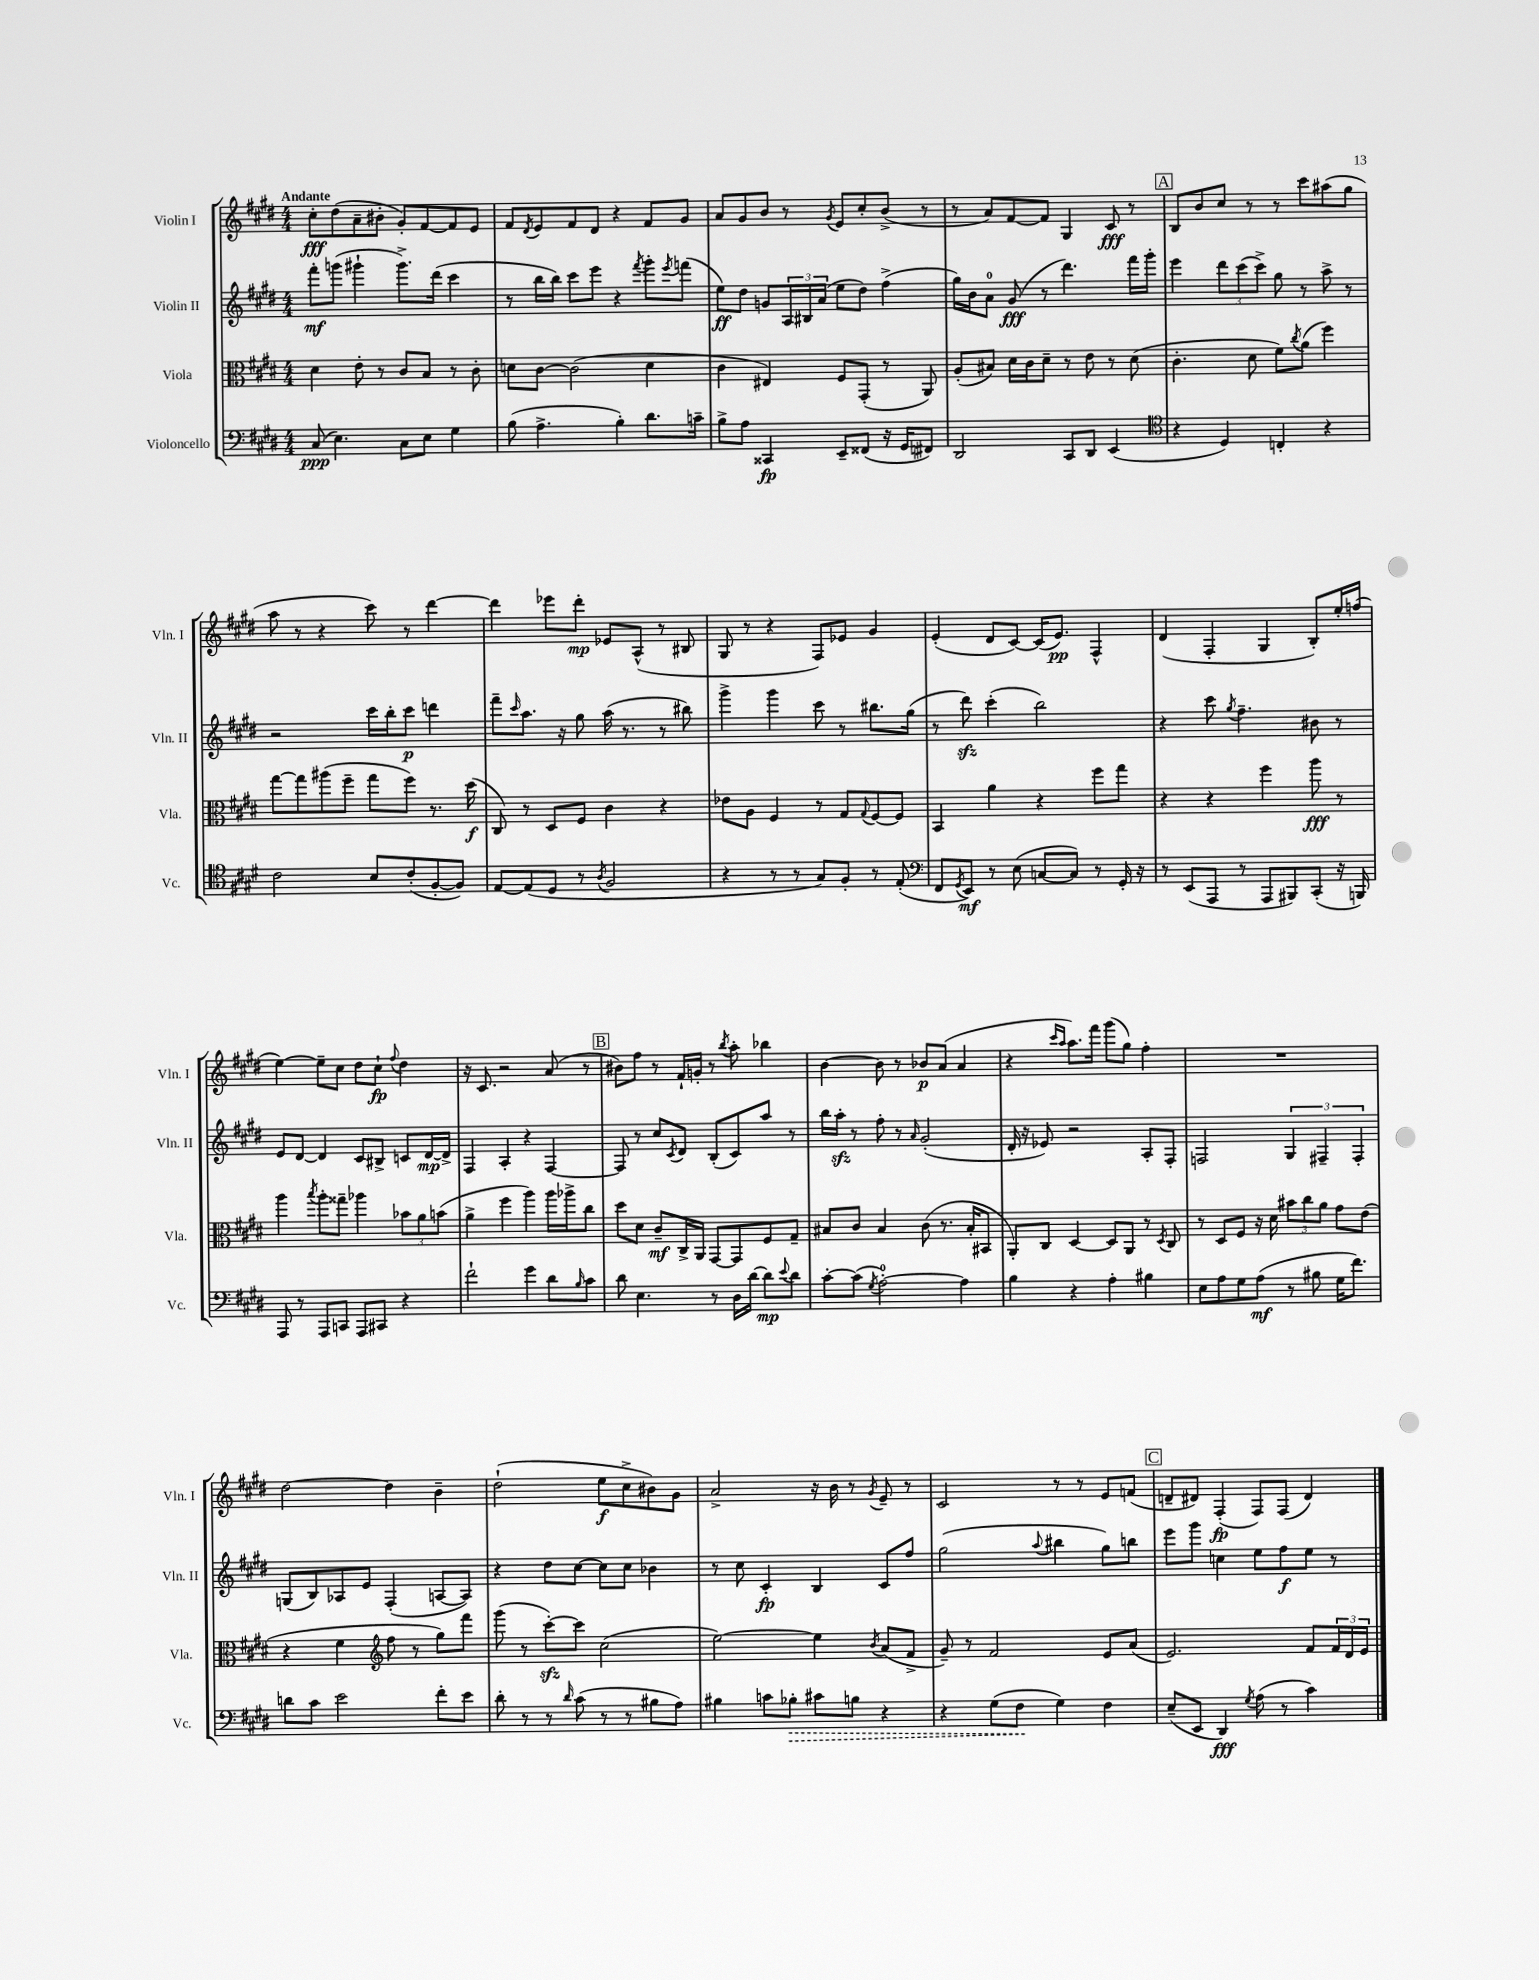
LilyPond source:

<<
\new StaffGroup <<
\new Staff = "s0" \with { instrumentName = "Violin I" shortInstrumentName = "Vln. I" } {
    \clef treble \key e \major \numericTimeSignature \time 4/4 \tempo "Andante"
    cis''8-.\fff dis''8( a'8-- bis'8-. gis'8-.) fis'8~ fis'8 e'8 |
    fis'8 \acciaccatura { dis'8 } e'8 fis'8 dis'8 r4 fis'8 gis'8 |
    a'8 gis'8 b'8 r8 \acciaccatura { gis'8 } e'8 cis''8-. b'8->( r8 |
    r8 a'8) fis'8~ fis'8 gis4 cis'8\fff r8 |
    \mark \markup { \box "A" } b8 b'8 cis''8 r8 r8 cis'''8 ais''8( gis''8 |
    a''8 r8 r4 cis'''8) r8 dis'''4~ |
    dis'''4 ees'''8 dis'''8-.\mp ees'8 a8-^( r8 bis8 |
    gis8 r8 r4 fis8) ees'8 gis'4 |
    e'4-.( dis'8 cis'8~) cis'16( e'8.\pp) fis4-^ |
    dis'4( fis4-. gis4 b8-.) e''16-. f''16( |
    e''4~) e''8-- cis''8 dis''8 cis''8-!\fp \appoggiatura { fis''8 } dis''4 |
    r16 cis'8. r2 a'8( r8 |
    \mark \markup { \box "B" } bis'8) fis''8 r8 fis'16-! g'16-. r8 \acciaccatura { b''8 } a''8-. bes''4 |
    b'4~ b'8 r8 bes'8\p a'8( a'4 |
    r4 \grace { cis'''16 a''16 } a''8.) fis'''16 gis'''8( gis''8) fis''4-. |
    R1 |
    dis''2~ dis''4 b'4-- |
    dis''2-!( e''8\f cis''8-> bis'8) gis'8 |
    a'2-> r16 b'16 r8 \acciaccatura { gis'8 } e'8-- r8 |
    cis'2 r8 r8 e'8 f'8( |
    \mark \markup { \box "C" } d'8-- dis'8) fis4-.\fp( fis8) fis8( dis'4) \bar "|." |
}
\new Staff = "s1" \with { instrumentName = "Violin II" shortInstrumentName = "Vln. II" } {
    \clef treble \key e \major \numericTimeSignature \time 4/4
    fis'''8-.\mf g'''8( gis'''4-! gis'''8.->) dis'''16( cis'''4 |
    r8 b''16 b''16) cis'''8 e'''8 r4 \acciaccatura { fis'''8 } gis'''8-. \acciaccatura { e'''8 } f'''8( |
    e''8\ff) dis''8 g'8 \tuplet 3/2 { a16 bis16 a'16( } e''8 dis''8) fis''4->( |
    gis''16) b'16 a'8-0 gis'8\fff( r8 dis'''4.) fis'''16 gis'''16-. |
    \mark \markup { \box "A" } e'''4 \tuplet 3/2 { dis'''8 cis'''8( cis'''8->) } gis''8 r8 a''8-> r8 |
    r2 cis'''16 b''16-. cis'''8\p d'''4 |
    fis'''8-- \grace { cis'''16 } a''8. r16 gis''8 a''16( r8. r8 bis''8) |
    gis'''4-> gis'''4 cis'''8 r8 bis''8. gis''16( |
    r8 dis'''8\sfz) cis'''4-.( b''2) |
    r4 cis'''8 \acciaccatura { gis''8 } fis''4.-- bis'8 r8 |
    e'8 dis'8~ dis'4 cis'8 bis8-> c'8 dis'16~\mp dis'16-> |
    fis4 a4-. r4 fis4~ |
    \mark \markup { \box "B" } fis8 r8 cis''8 \acciaccatura { cis'8 } dis'8 b8-.( cis'8) a''8 r8 |
    b''16 a''16-.\sfz r8 fis''8-. r8 \grace { a'16 } gis'2-.( |
    dis'16-. r16 ees'8) r2 a8-. fis8-. |
    f2 \tuplet 3/2 { gis4 fis4-- fis4-. } |
    g8( b8) aes8 e'8 fis4-.( a8~ a8) |
    r4 dis''8 cis''8~ cis''8 cis''8 bes'4 |
    r8 cis''8 cis'4-.\fp b4 cis'8 fis''8 |
    gis''2( \appoggiatura { a''8 } bis''4 gis''8) b''8 |
    \mark \markup { \box "C" } e'''8 gis'''8 c''4 e''8 fis''8\f e''8 r8 \bar "|." |
}
\new Staff = "s2" \with { instrumentName = "Viola" shortInstrumentName = "Vla." } {
    \clef alto \key e \major \numericTimeSignature \time 4/4
    dis'4 e'8-. r8 cis'8 b8 r8 cis'8-. |
    d'8 cis'8~ cis'2( d'4 |
    cis'4 eis4) fis8 gis,8-.( r8 a,8) |
    a8-.( bis8) dis'16 cis'16 dis'8-- r8 e'8 r8 dis'8( |
    \mark \markup { \box "A" } cis'4.-. dis'8 fis'8) \acciaccatura { cis''8 } a'8( fis''4) |
    gis''8~ gis''8 ais''8( fis''8-- gis''8 fis''8) r8. dis''16\f( |
    cis8) r8 dis8 fis8 cis'4 r4 |
    ees'8 a8 fis4 r8 gis8 \appoggiatura { gis8 } fis8~ fis8 |
    b,4 a'4 r4 fis''8 gis''8 |
    r4 r4 fis''4 a''8\fff r8 |
    a''4 \acciaccatura { b''8 } a''8-. gisis''8-- aes''4 \tuplet 3/2 { bes'8 a'8 b'8( } |
    a'4-> fis''4 a''4) a''16 aes''16-> cis''8 |
    \mark \markup { \box "B" } dis''8 dis'8 cis'8--\mf cis16-> a,16 gis,8~ gis,8 fis8 gis8-- |
    bis8 cis'8 bis4 cis'8( r8. bis16-. bis,8 |
    a,8-.) cis8 dis4~ dis8 a,8 r8 \acciaccatura { dis8 } cis8 |
    r8 dis8 fis8 r16 dis'16 \tuplet 3/2 { bis'8 cis''8 a'8 } gis'8 e'8( |
    r4 fis'4 \clef treble fis''8 r8 gis''8) fis'''8 |
    gis'''8( r8 cis'''8~-.\sfz) cis'''8 cis''2( |
    e''2~) e''4 \acciaccatura { b'8 } a'8( fis'8-> |
    gis'8--) r8 fis'2 e'8 a'8( |
    \mark \markup { \box "C" } e'2.) fis'8 \tuplet 3/2 { fis'16 dis'16 e'16 } \bar "|." |
}
\new Staff = "s3" \with { instrumentName = "Violoncello" shortInstrumentName = "Vc." } {
    \clef bass \key e \major \numericTimeSignature \time 4/4
    cis8\ppp( e4.) cis8 e8 gis4 |
    b8( a4.-> b4-.) dis'8. c'16-- |
    b8-> a8 cisis,4\fp e,8-- fisis,8( r16 gis,16 fis,8) |
    dis,2 cis,8 dis,8 e,4( |
    \mark \markup { \box "A" } \clef tenor r4 dis4) c4-. r4 |
    cis'2 b8 cis'8-.( fis8~-. fis8) |
    e8~ e8( dis8 r8 \acciaccatura { a8 } fis2 |
    r4 r8 r8 gis8) fis8-. r8 e8-.( |
    \clef bass fis,8 \acciaccatura { gis,8 } e,8\mf) r8 e8( c8~ c8) r8 gis,16-. r16 |
    r8 e,8( a,,8 r8 a,,8 bis,,8) cis,8-.( r16 b,,16) |
    a,,8 r8 a,,8 c,8 a,,8 cis,8 r4 |
    fis'2-! gis'4 dis'8 \grace { b16 } cis'8 |
    \mark \markup { \box "B" } dis'8 e4. r8 dis16 dis'16~ dis'8\mp \appoggiatura { e'8 } dis'8 |
    cis'8~-. cis'8( \acciaccatura { gis8 } a2-0~-.) a4 |
    b4 r4 a4-. bis4 |
    e8 a8 gis8 a8\mf( r8 bis8 gis16 fis'8.) |
    d'8 cis'8 e'2 fis'8-. e'8 |
    dis'8-. r8 r8 \grace { dis'16 } cis'8( r8 r8 bis8 a8) |
    bis4 c'8 \once \override Hairpin.style = #'dashed-line bes8-.\> cis'8 b8 r4 |
    r4 gis8( fis8\! gis4) fis4 |
    \mark \markup { \box "C" } e8--( e,8 dis,4\fff) \acciaccatura { gis8 } a8( r8 cis'4) \bar "|." |
}
>>
>>
\layout { \context { \Score \remove "Bar_number_engraver" } }
